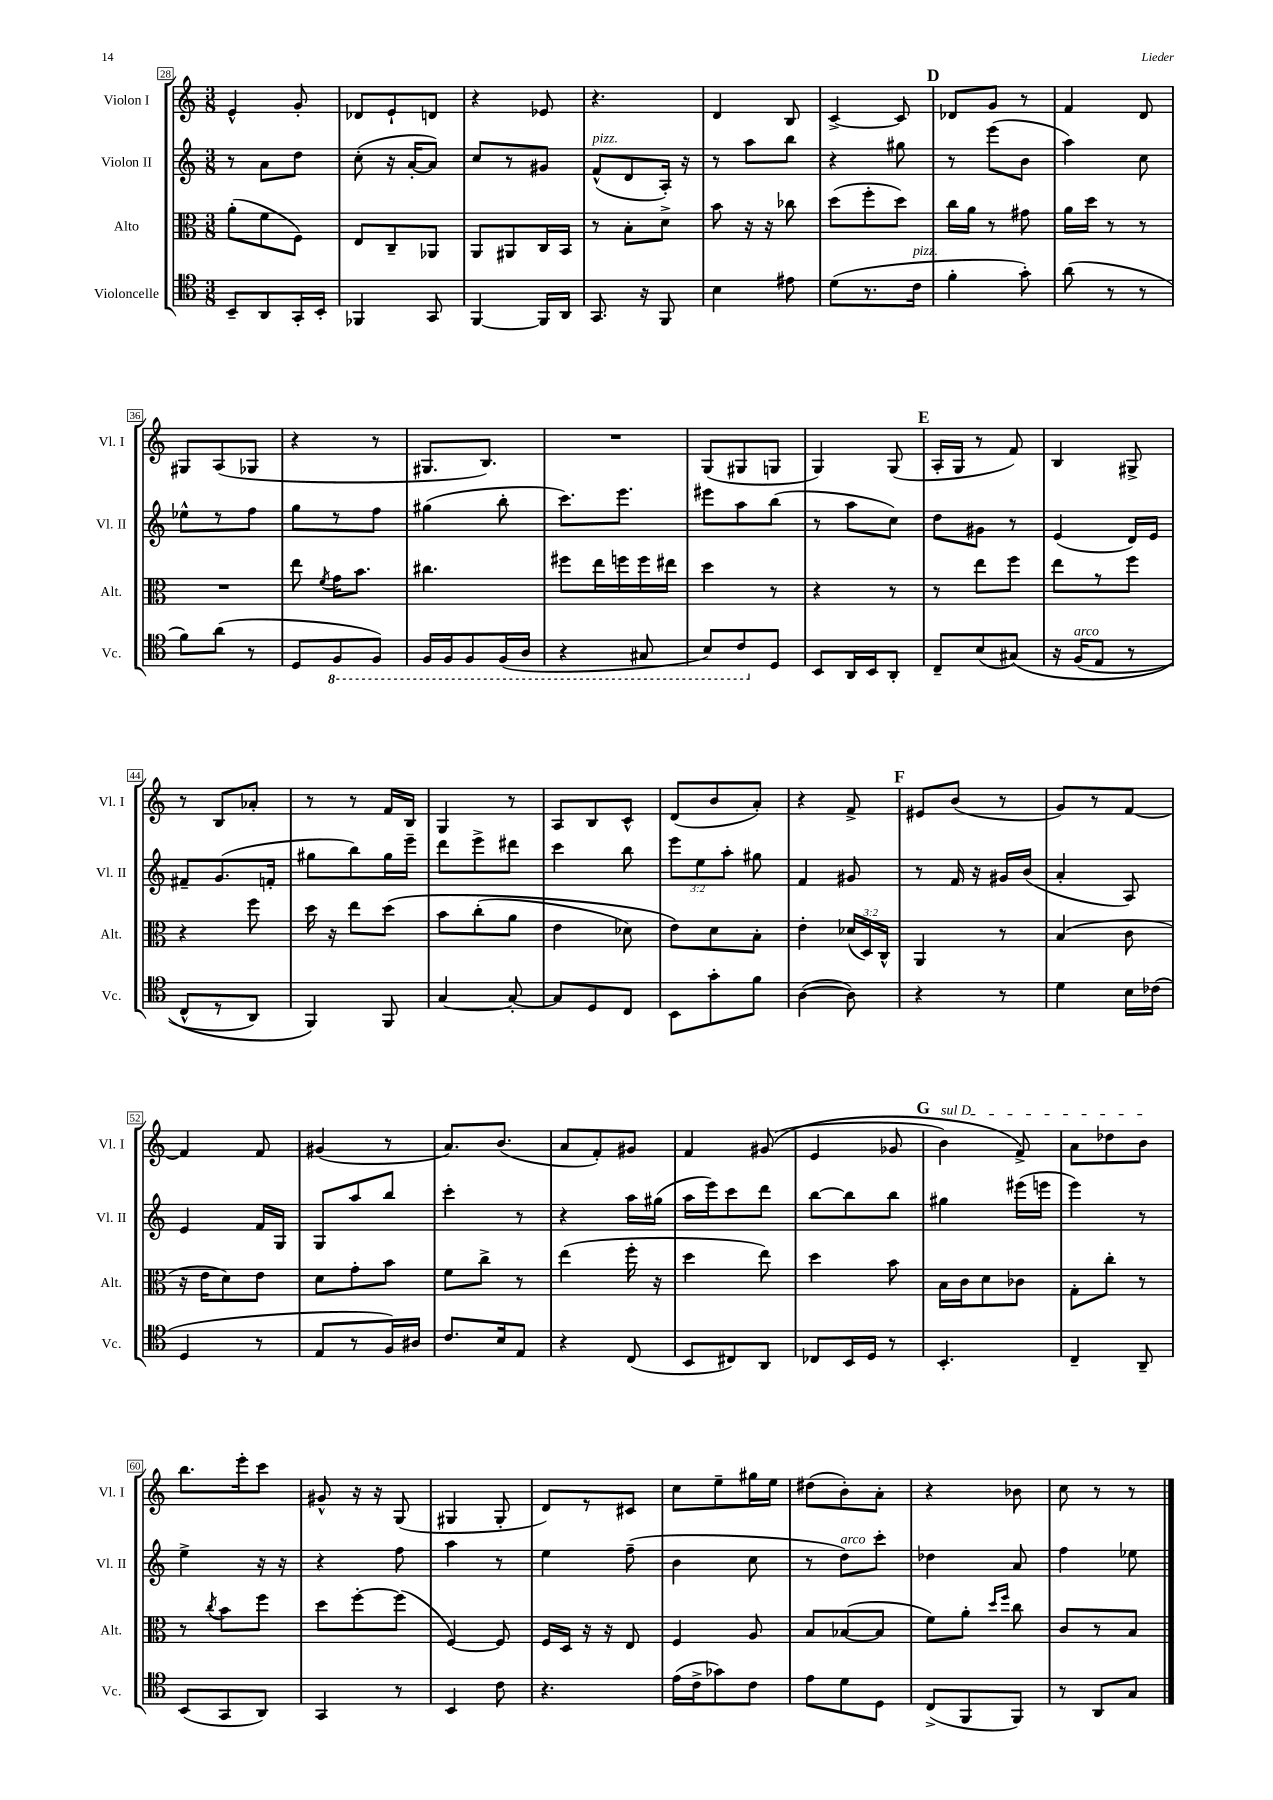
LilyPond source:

<<
\new StaffGroup <<
\new Staff = "s0" \with { instrumentName = "Violon I" shortInstrumentName = "Vl. I" } {
    \clef treble \key c \major \numericTimeSignature \time 3/8
    \autoBeamOff e'4-^ g'8-. |
    des'8[ e'8-! d'8] |
    r4 ees'8 |
    r4. |
    d'4 b8 |
    c'4~-> c'8 |
    \mark \markup { \bold "D" } des'8[ g'8] r8 |
    f'4 d'8 |
    gis8[ a8( ges8] |
    r4 r8 |
    gis8.[ b8.]) |
    R4. |
    g8[( gis8 g8] |
    g4) g8( |
    \mark \markup { \bold "E" } a16[-. g16] r8 f'8) |
    b4 gis8-> |
    r8 b8[ aes'8]-. |
    r8 r8 f'16[ b16] |
    g4 r8 |
    a8[ b8 c'8]-^ |
    d'8[( b'8 a'8]-.) |
    r4 f'8-> |
    \mark \markup { \bold "F" } eis'8[ b'8]( r8 |
    g'8[) r8 f'8]~ |
    f'4 f'8 |
    gis'4( r8 |
    a'8.[) b'8.]( |
    a'8[ f'8-.) gis'8] |
    f'4 gis'8(\( |
    e'4 ges'8 |
    \mark \markup { \bold "G" } \once \override TextSpanner.bound-details.left.text = \markup { \italic "sul D" } b'4\startTextSpan) f'8->\) |
    a'8[ des''8 b'8]\stopTextSpan |
    b''8.[ e'''16-. c'''8] |
    gis'8-^ r16 r16 g8( |
    gis4 gis8-. |
    d'8[) r8 cis'8] |
    c''8[ e''8-- gis''16 e''16] |
    dis''8[( b'8-.) a'8]-. |
    r4 bes'8 |
    c''8 r8 r8 \bar "|." |
}
\new Staff = "s1" \with { instrumentName = "Violon II" shortInstrumentName = "Vl. II" } {
    \clef treble \key c \major \numericTimeSignature \time 3/8 \override Staff.TupletNumber.text = #tuplet-number::calc-fraction-text
    \autoBeamOff r8 a'8[ d''8] |
    c''8-.( r16 a'16[~-. a'8]) |
    c''8[ r8 gis'8] |
    f'8[-^^\markup { \italic "pizz." }( d'8 a16]-.) r16 |
    r8 a''8[ b''8] |
    r4 gis''8 |
    \mark \markup { \bold "D" } r8 e'''8[( b'8] |
    a''4) c''8 |
    ees''8[-^ r8 f''8] |
    g''8[ r8 f''8] |
    gis''4( b''8-. |
    c'''8.[) e'''8.] |
    eis'''8[ a''8 b''8]( |
    r8 a''8[ c''8]) |
    \mark \markup { \bold "E" } d''8[ gis'8] r8 |
    e'4( d'16[) e'16] |
    fis'8[-- g'8.( f'16]-. |
    gis''8[ b''8) gis''16 e'''16]-- |
    d'''8[ e'''8-> dis'''8] |
    c'''4 b''8 |
    \tuplet 3/2 { e'''8[ e''8 a''8]-. } gis''8 |
    f'4 gis'8 |
    \mark \markup { \bold "F" } r8 f'16 r16 gis'16[ b'16]( |
    a'4-. a8) |
    e'4 f'16[ g16] |
    g8[ a''8 b''8] |
    c'''4-. r8 |
    r4 a''16[ gis''16]( |
    a''16[ e'''16) c'''8 d'''8] |
    b''8[~ b''8 b''8] |
    \mark \markup { \bold "G" } gis''4 eis'''16[( e'''16] |
    e'''4) r8 |
    e''4-> r16 r16 |
    r4 f''8 |
    a''4 r8 |
    e''4 f''8--( |
    b'4 c''8 |
    r8 d''8[^\markup { \italic "arco" }) c'''8]-. |
    des''4 a'8 |
    f''4 ees''8 \bar "|." |
}
\new Staff = "s2" \with { instrumentName = "Alto" shortInstrumentName = "Alt." } {
    \clef alto \key c \major \numericTimeSignature \time 3/8 \override Staff.TupletNumber.text = #tuplet-number::calc-fraction-text
    \autoBeamOff a'8[-.( f'8 f8]) |
    e8[ c8-- aes,8] |
    a,8[ ais,8 c16 b,16] |
    r8 b8[-. d'8]-> |
    b'8 r16 r16 ces''8 |
    d''8[( f''8-. d''8]) |
    \mark \markup { \bold "D" } c''16[ a'16] r8 gis'8 |
    a'16[ d''16] r8 r8 |
    R4. |
    e''8 \acciaccatura { f'8 } g'16[ b'8.] |
    cis''4. |
    fis''8[ e''16 f''16 f''16 eis''16] |
    d''4 r8 |
    r4 r8 |
    \mark \markup { \bold "E" } r8 e''8[ f''8] |
    e''8[ r8 f''8] |
    r4 f''8 |
    d''16 r16 e''8[ d''8]\( |
    b'8[ c''8-.( a'8] |
    e'4 des'8) |
    e'8[\) d'8 b8]-. |
    e'4-. \tuplet 3/2 { des'16[( d16) c16]-^ } |
    \mark \markup { \bold "F" } a,4 r8 |
    b4( c'8 |
    r16 e'16[ d'8) e'8] |
    d'8[ g'8-. b'8] |
    f'8[ c''8]-> r8 |
    e''4( f''16-. r16 |
    d''4 e''8) |
    d''4 b'8 |
    \mark \markup { \bold "G" } b16[ c'16 d'8 ces'8] |
    g8[-. c''8]-. r8 |
    r8 \acciaccatura { c''8 } b'8[ f''8] |
    d''8[ f''8~-. f''8]( |
    f4~) f8 |
    f16[ d16] r16 r16 e8 |
    f4 a8 |
    b8[ bes8~( bes8] |
    f'8[) a'8]-. \grace { d''16[ f''16] } c''8 |
    c'8[ r8 b8] \bar "|." |
}
\new Staff = "s3" \with { instrumentName = "Violoncelle" shortInstrumentName = "Vc." } {
    \clef tenor \key c \major \numericTimeSignature \time 3/8
    \autoBeamOff b,8[-- a,8 g,16-. b,16]-. |
    fes,4 g,8 |
    f,4~ f,16[ a,16] |
    g,8. r16 f,8 |
    b4 eis'8 |
    d'8[( r8. c'16]^\markup { \italic "pizz." } |
    \mark \markup { \bold "D" } f'4-. g'8-.) |
    a'8( r8 r8 |
    f'8[) a'8]( r8 |
    d8[ \ottava #-1 f,8 f,8]) |
    f,16[ f,16 f,8 f,16( a,16] |
    r4 gis,8 |
    b,8[) c8 \ottava #0 d8] |
    b,8[ a,16 b,16 a,8]-. |
    \mark \markup { \bold "E" } c8[-- b8( gis8])\( |
    r16 f16[^\markup { \italic "arco" }( e8] r8 |
    c8[-^ r8 a,8]) |
    f,4\) f,8 |
    g4~ g8~-. |
    g8[ d8 c8] |
    b,8[ g'8-. f'8] |
    a4~( a8) |
    \mark \markup { \bold "F" } r4 r8 |
    d'4 b16[ ces'16]( |
    d4 r8 |
    e8[ r8 f16) ais16] |
    c'8.[ b16 e8] |
    r4 c8( |
    b,8[ cis8) a,8] |
    ces8[ b,16 d16] r8 |
    \mark \markup { \bold "G" } b,4.-. |
    c4-- a,8-- |
    b,8[( g,8 a,8]) |
    g,4 r8 |
    b,4 c'8 |
    r4. |
    e'16[( c'16-> ges'8) c'8] |
    e'8[ d'8 d8] |
    c8[->( f,8 f,8]) |
    r8 a,8[ g8] \bar "|." |
}
>>
>>
\layout { \context { \Score currentBarNumber = #28 \override BarNumber.stencil = #(make-stencil-boxer 0.1 0.3 ly:text-interface::print) } }
